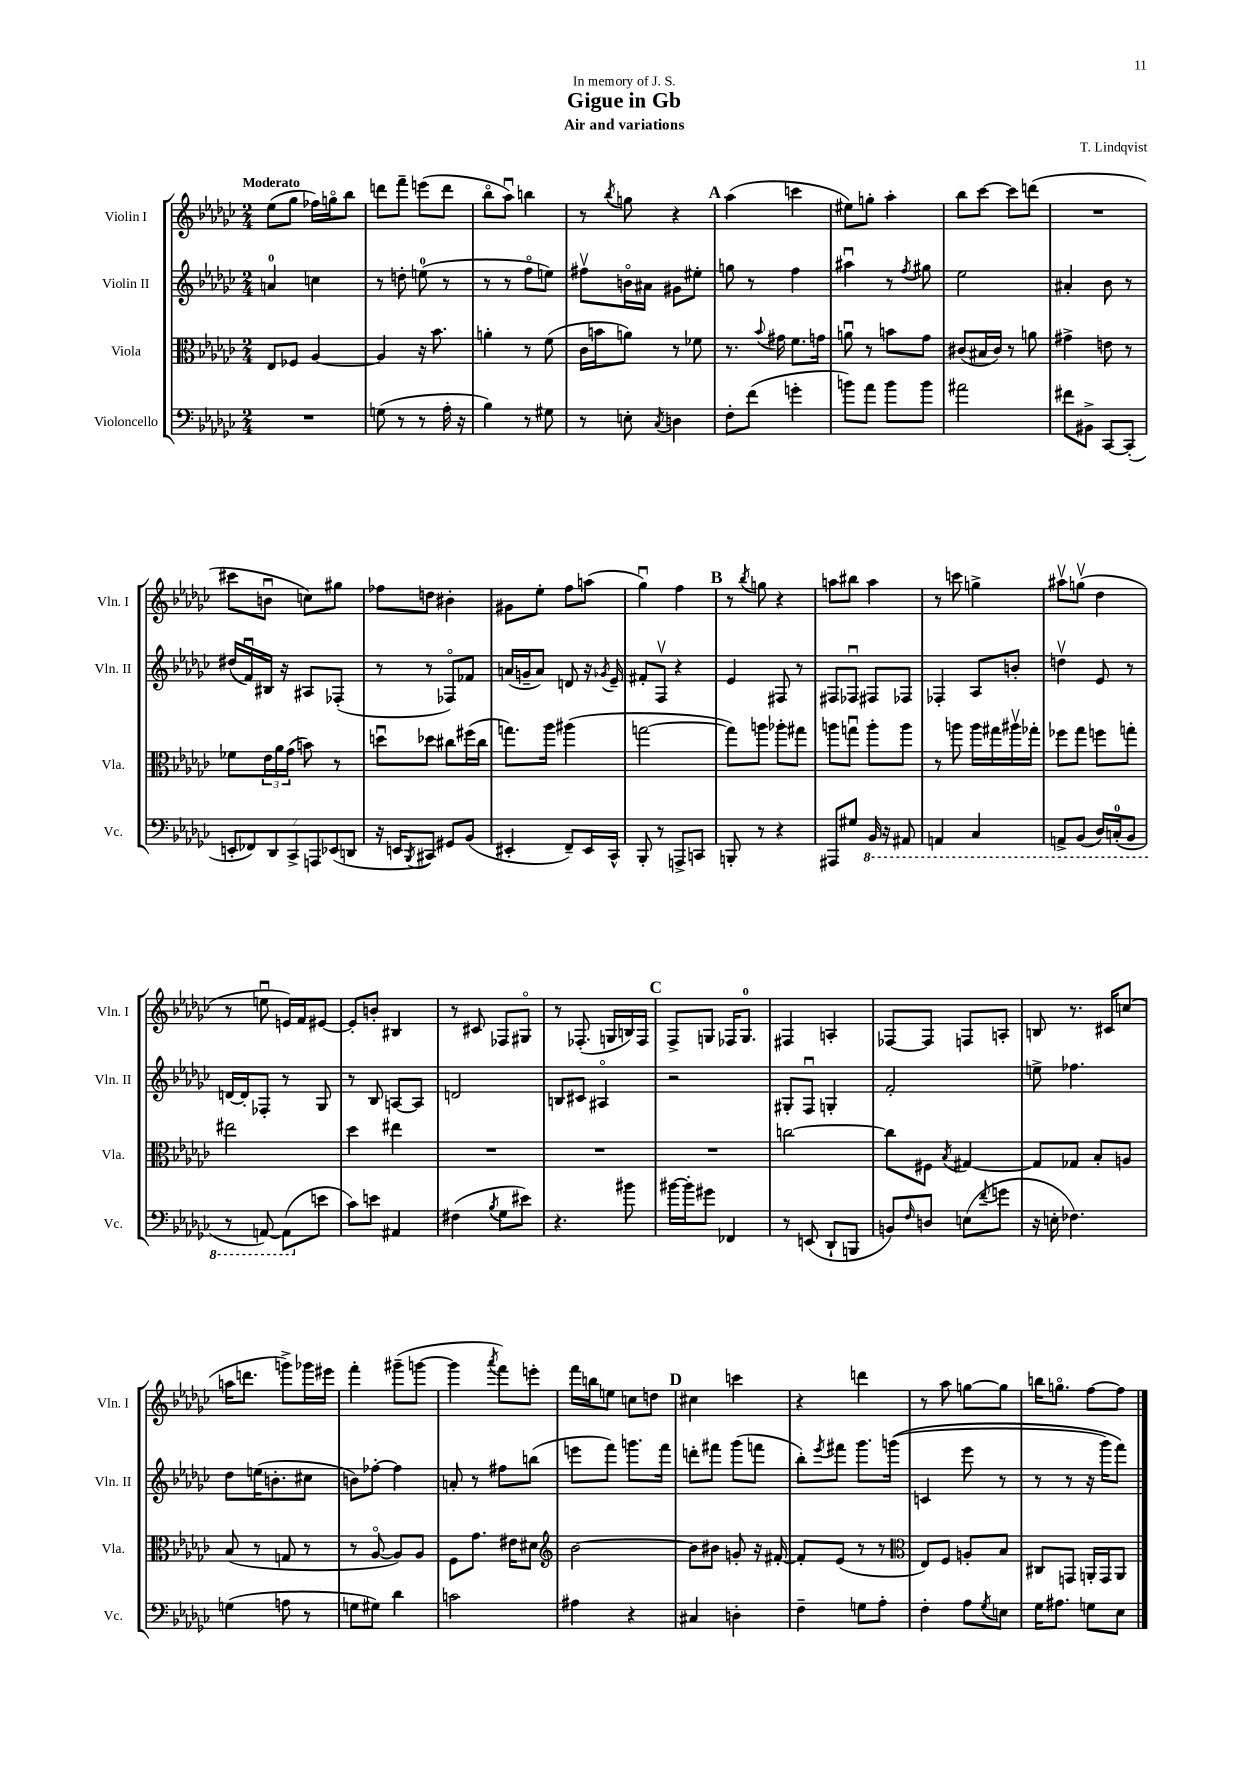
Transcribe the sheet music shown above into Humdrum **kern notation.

**kern	**kern	**kern	**kern
*staff4	*staff3	*staff2	*staff1
*clefF4	*clefC3	*clefG2	*clefG2
*k[b-e-a-d-g-c-]	*k[b-e-a-d-g-c-]	*k[b-e-a-d-g-c-]	*k[b-e-a-d-g-c-]
*M2/4	*M2/4	*M2/4	*M2/4
2r	8E-	4a	(8ee-
.	8F-	.	8gg-
.	[4A-	4cc	16ff-)
.	.	.	16ggo
.	.	.	8bb-
=	=	=	=
(8G	4A-]	8r	8ddd
8r	.	8dd'	8fff~
8r	16r	(8ee	(8eee
.	8.b-	.	.
16A-'	.	8r	8ddd
16r	.	.	.
=	=	=	=
4B-)	4a'	8r	8bb-o
.	.	8r	8aa-u)
8r	8r	8ffo	4bb
8G#	(8f	8ee)	.
=	=	=	=
8r	16c-	8ff#v	8r
.	16b	.	.
.	.	.	8qbb-
8E'	8a)	16bo	8gg
.	.	16a#	.
8qC-	.	.	.
4D	8r	8g#	4r
.	8f-	8ee#'	.
=	=	=	=
8F'	8.r	8gg	(4aa-
(8f	.	8r	.
.	8qqb-	.	.
.	16g#	.	.
4g'	8.f	4ff	4ccc
.	16g	.	.
=	=	=	=
8b)	8au	4aa#u	8ee#)
8a-	8r	.	8gg'
8b	8b	8r	4aa-'
.	.	8qff	.
8b	8g-	8gg#	.
=	=	=	=
2a#	(8c#	2ee-	8bb-
.	16B#	.	[8ccc-
.	16c#)	.	.
.	8r	.	8ccc-]
.	8a	.	(8ddd
=	=	=	=
8f#	4g#^	4a#'	2r
8BB#^	.	.	.
[8CC-	8e	8b-	.
(8CC-']	8r	8r	.
=	=	=	=
14EE'	8f-	(16dd#	8ccc#
.	.	16fu)	.
14FF-)	.	.	.
.	24e-	16B#	8bu
14DD-	.	.	.
.	24a-	.	.
.	.	16r	.
.	(24g-	.	.
14CC-^	.	.	.
.	8b)	8A#	8cc)
14AAA	.	.	.
(14EE-	.	.	.
.	8r	(8F-'	8gg#
14DD	.	.	.
=	=	=	=
16r	8ddu	8r	8ff-
16EE	.	.	.
8qBBB-	.	.	.
8CC#)	8dd-	8r	8dd
8GG#	8cc#	8F-o)	4b#'
(8BB-	(16ff#	8f-	.
.	16cc#	.	.
=	=	=	=
4EE#'	8.gg)	(16a	8g#
.	.	16g~	.
.	.	8a)	8ee-'
.	16aa-	.	.
8FF~)	(4aa#	8d	8ff
16EE#	.	16r	(8aa
.	.	8qg-	.
16CC-^^	.	16e-~	.
=	=	=	=
8BBB-'	[2gg	8f#'	4gg-u)
8r	.	8Fv	.
8AAA^	.	4r	4ff
8CC	.	.	.
=	=	=	=
8BBB'	8gg])	4e-	8r
.	.	.	8qbb-
8r	8aa	.	8gg
4r	8aa-'	8F#	4r
.	8gg#	8r	.
=	=	=	=
8AAA#	8aa	8F#	8aa
8G#	8ggu	8F-u	8bb#
16BBB-	8aa'	8F#	4aa
16r	.	.	.
8AAA#	8aa	8F-	.
=	=	=	=
4AAA	8r	4F-'	8r
.	8aa	.	8ccc
4CC-	16aa	8A-	4gg^
.	16gg#	.	.
.	16aa#v	8b'	.
.	16gg-'	.	.
=	=	=	=
8AAA^	8ff-	4ddv	8aa#v
(8BBB-	8gg-	.	(8ggv
16DD-)	8ff	8e-	4dd-
(16CC'	.	.	.
8BBB-	8gg'	8r	.
=	=	=	=
8r	2ee#	[16d	8r
.	.	16d']	.
[8AAA)	.	8F-'	8eeu
(8AAA]	.	8r	16e)
.	.	.	16f
8e	.	8G-	[8e#
=	=	=	=
8c-)	4dd-	8r	8e#']
8e	.	8B-	8b'
4AA#	4ee#	[8A	4B#
.	.	8A]	.
=	=	=	=
(4F#	2r	2d	8r
.	.	.	8c#
8qB-	.	.	.
8G-	.	.	8F-
8e#)	.	.	8G#o
=	=	=	=
4.r	2r	8B	8r
.	.	8c#	(8.F-'
.	.	4A#o	.
.	.	.	16G
8b#	.	.	16B)
.	.	.	16F-
=	=	=	=
[16b#	2r	2r	8F^
16b#']	.	.	.
8g#	.	.	8G
4FF-	.	.	16F-
.	.	.	8.G
=	=	=	=
8r	[2cc	8G#'	4F#
(8EE	.	8Fu	.
8DD-`	.	4G'	4A'
8BBB	.	.	.
=	=	=	=
8BB)	8cc]	2f'	[8F-
16qqF	.	.	.
8D	8F#	.	8F-]
.	8qB-	.	.
(8E	[4G#	.	8F
8qqf	.	.	.
8g	.	.	8A'
=	=	=	=
16r	8G#]	8ee^	8B
16E'	.	.	.
4.F-)	8G-	4.ff-	8.r
.	8B-'	.	.
.	.	.	16c#
.	8A	.	(8cc
=	=	=	=
(4G	(8B-	8dd-	16aa
.	.	.	8.ddd
.	8r	(16ee	.
.	.	8.b'	.
8A	8G	.	8ggg^)
8r	8r	8cc#	16ggg-
.	.	.	16eee#
=	=	=	=
8G	8r	8b)	4fff'
8G#)	[8A-o	[8ff-'	.
4d-	8A-])	4ff-]	(8ggg#~
.	8A-	.	[8ggg
=	=	=	=
2c	8F	8a'	4ggg]
.	8.g-	8r	.
.	.	.	8qaaa-
.	.	8ff#	8fff)
.	16e#	.	.
.	8d#	(8bb	8eee'
=	=	=	=
*	*clefG2	*	*
4A#	[2b-	8eee	16fff
.	.	.	16bb
.	.	8fff)	8ee
4r	.	8.ggg	8cc
.	.	.	8dd
.	.	16fff	.
=	=	=	=
4C#	8b-]	8ddd'	4cc#
.	8b#	8fff#	.
4D'	8g'	(8ggg-	4ccc
.	16r	8fff	.
.	[16f#'	.	.
=	=	=	=
4F~	8f#']	8bb-')	4r
.	.	8qeee-	.
.	(8e-	8fff#	.
8G	8r	8.ggg-	4ddd
8A-'	8r	.	.
.	.	&((16ggg	.
=	=	=	=
*	*clefC3	*	*
4F'	8E-)	4c	8r
.	8F	.	8aa-
8A-	8A'	8eee-	[8gg
8qG-	.	.	.
8E	8B-	8r	8gg]
=	=	=	=
16G-	8C#	8r	16bb
8.A#	.	.	8.ggo
.	8GG	8r	.
8G	16AA'	16r	[8ff
.	16GG	16ggg-)	.
8E-	8AA	8fff&)	8ff]
==	==	==	==
*-	*-	*-	*-
